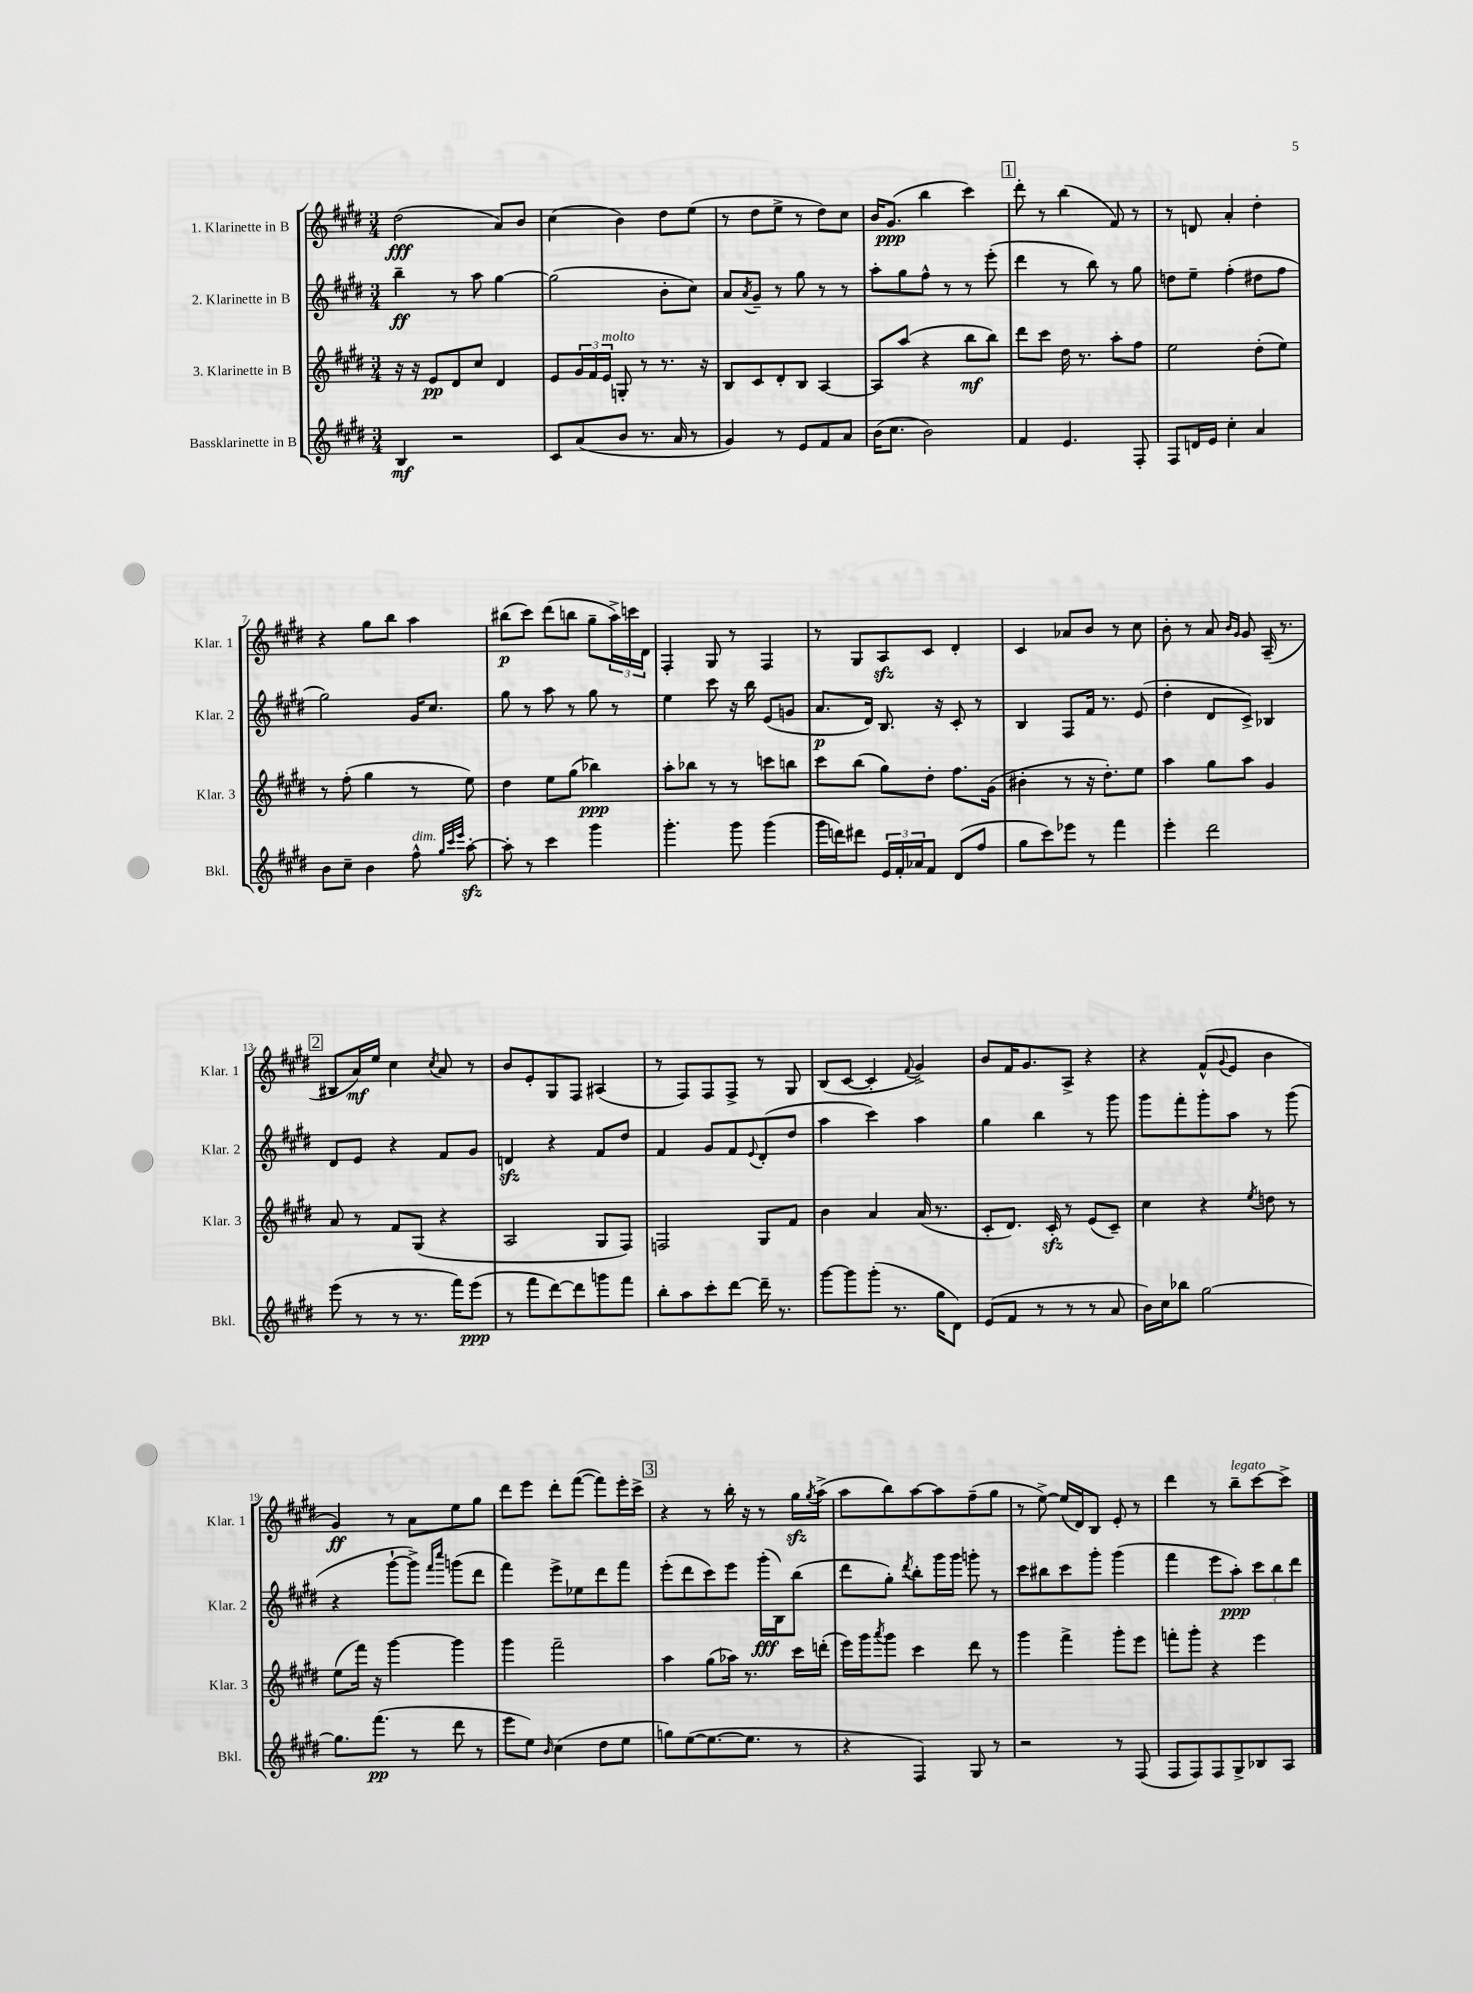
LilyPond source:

<<
\new StaffGroup <<
\new Staff = "s0" \with { instrumentName = "1. Klarinette in B" shortInstrumentName = "Klar. 1" } {
    \clef treble \key e \major \numericTimeSignature \time 3/4
    dis''2\fff( a'8) b'8 |
    cis''4( b'4) dis''8 e''8( |
    r8 dis''8 e''8-> r8 dis''8) cis''8 |
    b'16 gis'8.\ppp( b''4 cis'''4) |
    \mark \markup { \box "1" } dis'''8-. r8 b''4( fis'8) r8 |
    r8 d'8 a'4-. dis''4-. |
    r4 gis''8 b''8 a''4 |
    bis''8\p( cis'''8) dis'''8( b''8 gis''8-- \tuplet 3/2 { a''16->) c'''16 dis'16 } |
    fis4-. gis8 r8 fis4 |
    r8 gis8 a8\sfz cis'8 dis'4-. |
    cis'4 aes'8 b'8 r8 cis''8 |
    b'8-. r8 a'8 \grace { b'16 gis'16 } gis'8 a16--( r8. |
    \mark \markup { \box "2" } bis8 a'16\mf) e''16 cis''4 \acciaccatura { cis''8 } a'8 r8 |
    b'8 e'8-. gis8 fis8 ais4( |
    r8 fis8) fis8 fis8-> r8 gis8 |
    b8( cis'8~ cis'4-. \appoggiatura { fis'8 } gis'4->) |
    b'8 fis'16 gis'8. a8-> r4 |
    r4 fis'8-^( \appoggiatura { gis'8 } e'8 b'4 |
    gis'4\ff) r8 a'8 e''8 gis''8 |
    dis'''8 e'''8 dis'''8-. fis'''8~( fis'''8) e'''16-. cis'''16-> |
    \mark \markup { \box "3" } r4 r8 b''16-. r16 r8 gis''16\sfz \acciaccatura { gis''8 } a''16->( |
    a''8 b''8) a''8~ a''8 fis''8--( gis''8 |
    r8 e''8~->) e''16( dis'16) b8 e'8-. r8 |
    dis'''4 r8 b''8--^\markup { \italic "legato" } cis'''8~ cis'''8-> \bar "|." |
}
\new Staff = "s1" \with { instrumentName = "2. Klarinette in B" shortInstrumentName = "Klar. 2" } {
    \clef treble \key e \major \numericTimeSignature \time 3/4
    b''4--\ff r8 a''8 gis''4~ |
    gis''2( b'8-. cis''8) |
    a'8 \acciaccatura { a'8 } gis'8-- r8 gis''8 r8 r8 |
    a''8-. gis''8 fis''8-^ r8 r8 e'''8-.( |
    \mark \markup { \box "1" } dis'''4 r8 b''8) r8 gis''8 |
    d''8 e''8-- fis''4-.( dis''8 fis''8 |
    gis''2) gis'16 cis''8. |
    gis''8 r8 a''8 r8 gis''8 r8 |
    e''4 cis'''8 r16 b''16 e'8( g'8 |
    a'8.\p dis'16) b8. r16 cis'8-. r8 |
    b4 fis8 fis'16 r8. e'8( |
    dis''4-. dis'8 cis'8->) bes4 |
    \mark \markup { \box "2" } dis'8 e'8 r4 fis'8 gis'8 |
    d'4\sfz r4 fis'8 dis''8 |
    fis'4 gis'8 fis'8 \appoggiatura { e'8 } dis'8-.( dis''8 |
    a''4 cis'''4) a''4 |
    gis''4 b''4 r8 gis'''8 |
    gis'''8 fis'''8-. gis'''8-. a''8 r8 gis'''8( |
    r4 gis'''8~-! gis'''8->) \grace { fis'''16 cis''''16 } g'''8( dis'''8 |
    fis'''4) e'''8-> ees''8 dis'''8 fis'''8 |
    \mark \markup { \box "3" } e'''8-.( dis'''8 cis'''8) e'''8 gis'''16-.\fff( b16) b''8( |
    dis'''8 gis''8-.) \acciaccatura { dis'''8 } b''8-. gis'''16 gis'''16 g'''8-. r8 |
    cis'''8 bis''8 cis'''8 gis'''8-. gis'''4( |
    fis'''4 e'''8 a''8-.\ppp) \tuplet 3/2 { cis'''8 b''8 dis'''8 } \bar "|." |
}
\new Staff = "s2" \with { instrumentName = "3. Klarinette in B" shortInstrumentName = "Klar. 3" } {
    \clef treble \key e \major \numericTimeSignature \time 3/4
    r16 r16 e'8\pp dis'8 cis''8 dis'4 |
    e'8 \tuplet 3/2 { gis'16 fis'16 e'16^\markup { \italic "molto" } } g8-. r8 r8. r16 |
    b8 cis'8 dis'8-. b8 a4~ |
    a8 a''8( r4 b''8\mf b''8) |
    \mark \markup { \box "1" } dis'''8 cis'''8 dis''16 r8. a''8-. fis''8 |
    e''2 dis''8-.( e''8) |
    r8 fis''8-.( gis''4 r8 e''8) |
    dis''4 e''8 gis''8( bes''4\ppp) |
    a''8-. bes''8 r8 r8 c'''8 b''8 |
    cis'''8 b''8( gis''8) dis''8-. fis''8. gis'16( |
    bis'4-. r8 r16 dis''8.-.) e''8 |
    a''4 gis''8 a''8 gis'4 |
    \mark \markup { \box "2" } a'8 r8 fis'8 gis8( r4 |
    a2 gis8 fis8) |
    f2 gis8 fis'8 |
    b'4 a'4 a'16( r8. |
    cis'8-. dis'8.) cis'16-.\sfz r8 e'8( cis'8--) |
    cis''4 r4 \acciaccatura { e''8 } d''8 r8 |
    e''8( fis'''16) r16 gis'''4~ gis'''4 |
    gis'''4 fis'''2-- |
    \mark \markup { \box "3" } a''4 gis''8( aes''16) r8. cis'''16 d'''16-.( |
    e'''16) gis'''16 \acciaccatura { a'''8 } gis'''8 cis'''4 dis'''8 r8 |
    gis'''4 fis'''4-> gis'''8-. e'''8 |
    f'''8-. gis'''8-. r4 e'''4 \bar "|." |
}
\new Staff = "s3" \with { instrumentName = "Bassklarinette in B" shortInstrumentName = "Bkl." } {
    \clef treble \key e \major \numericTimeSignature \time 3/4
    b4\mf r2 |
    cis'8 a'8( b'8 r8. a'16 r8 |
    gis'4) r8 e'8 fis'8 a'8 |
    b'16( cis''8. b'2) |
    \mark \markup { \box "1" } fis'4 e'4. fis8-. |
    fis8 d'16 e'16 cis''4-. a'4 |
    b'8 cis''8-- b'4 fis''8-^^\markup { \italic "dim." } \grace { gis''32 cis'''32 e'''32 } a''8~-.\sfz |
    a''8-. r8 cis'''4 gis'''4 |
    gis'''4.-. gis'''8 gis'''4( |
    gis'''16 d'''16) dis'''8 \tuplet 3/2 { e'16 fis'16-. aes'16 } fis'8 dis'8( fis''8 |
    gis''8 cis'''8) ees'''8 r8 fis'''4 |
    e'''4-. dis'''2 |
    \mark \markup { \box "2" } e'''8( r8 r8 r8. fis'''16) e'''8\ppp( |
    r8 fis'''8 dis'''8~) dis'''8 g'''8 fis'''8 |
    b''8-. a''8 cis'''8-. dis'''8~ dis'''16-- r8. |
    gis'''8~ gis'''8 gis'''8-.( r8. gis''16 dis'8) |
    e'8( fis'8 r8 r8 r8 a'8 |
    b'16) cis''16 bes''8 gis''2~ |
    gis''8. fis'''8.\pp( r8 dis'''8 r8 |
    e'''8 e''8) \grace { b'16 } cis''4( dis''8 e''8 |
    \mark \markup { \box "3" } g''8) e''8~( e''8.~ e''8. r8 |
    r4 fis4) gis8 r8 |
    r2 r8 fis8( |
    fis8 fis8) fis8 gis8-> bes8 a8 \bar "|." |
}
>>
>>
